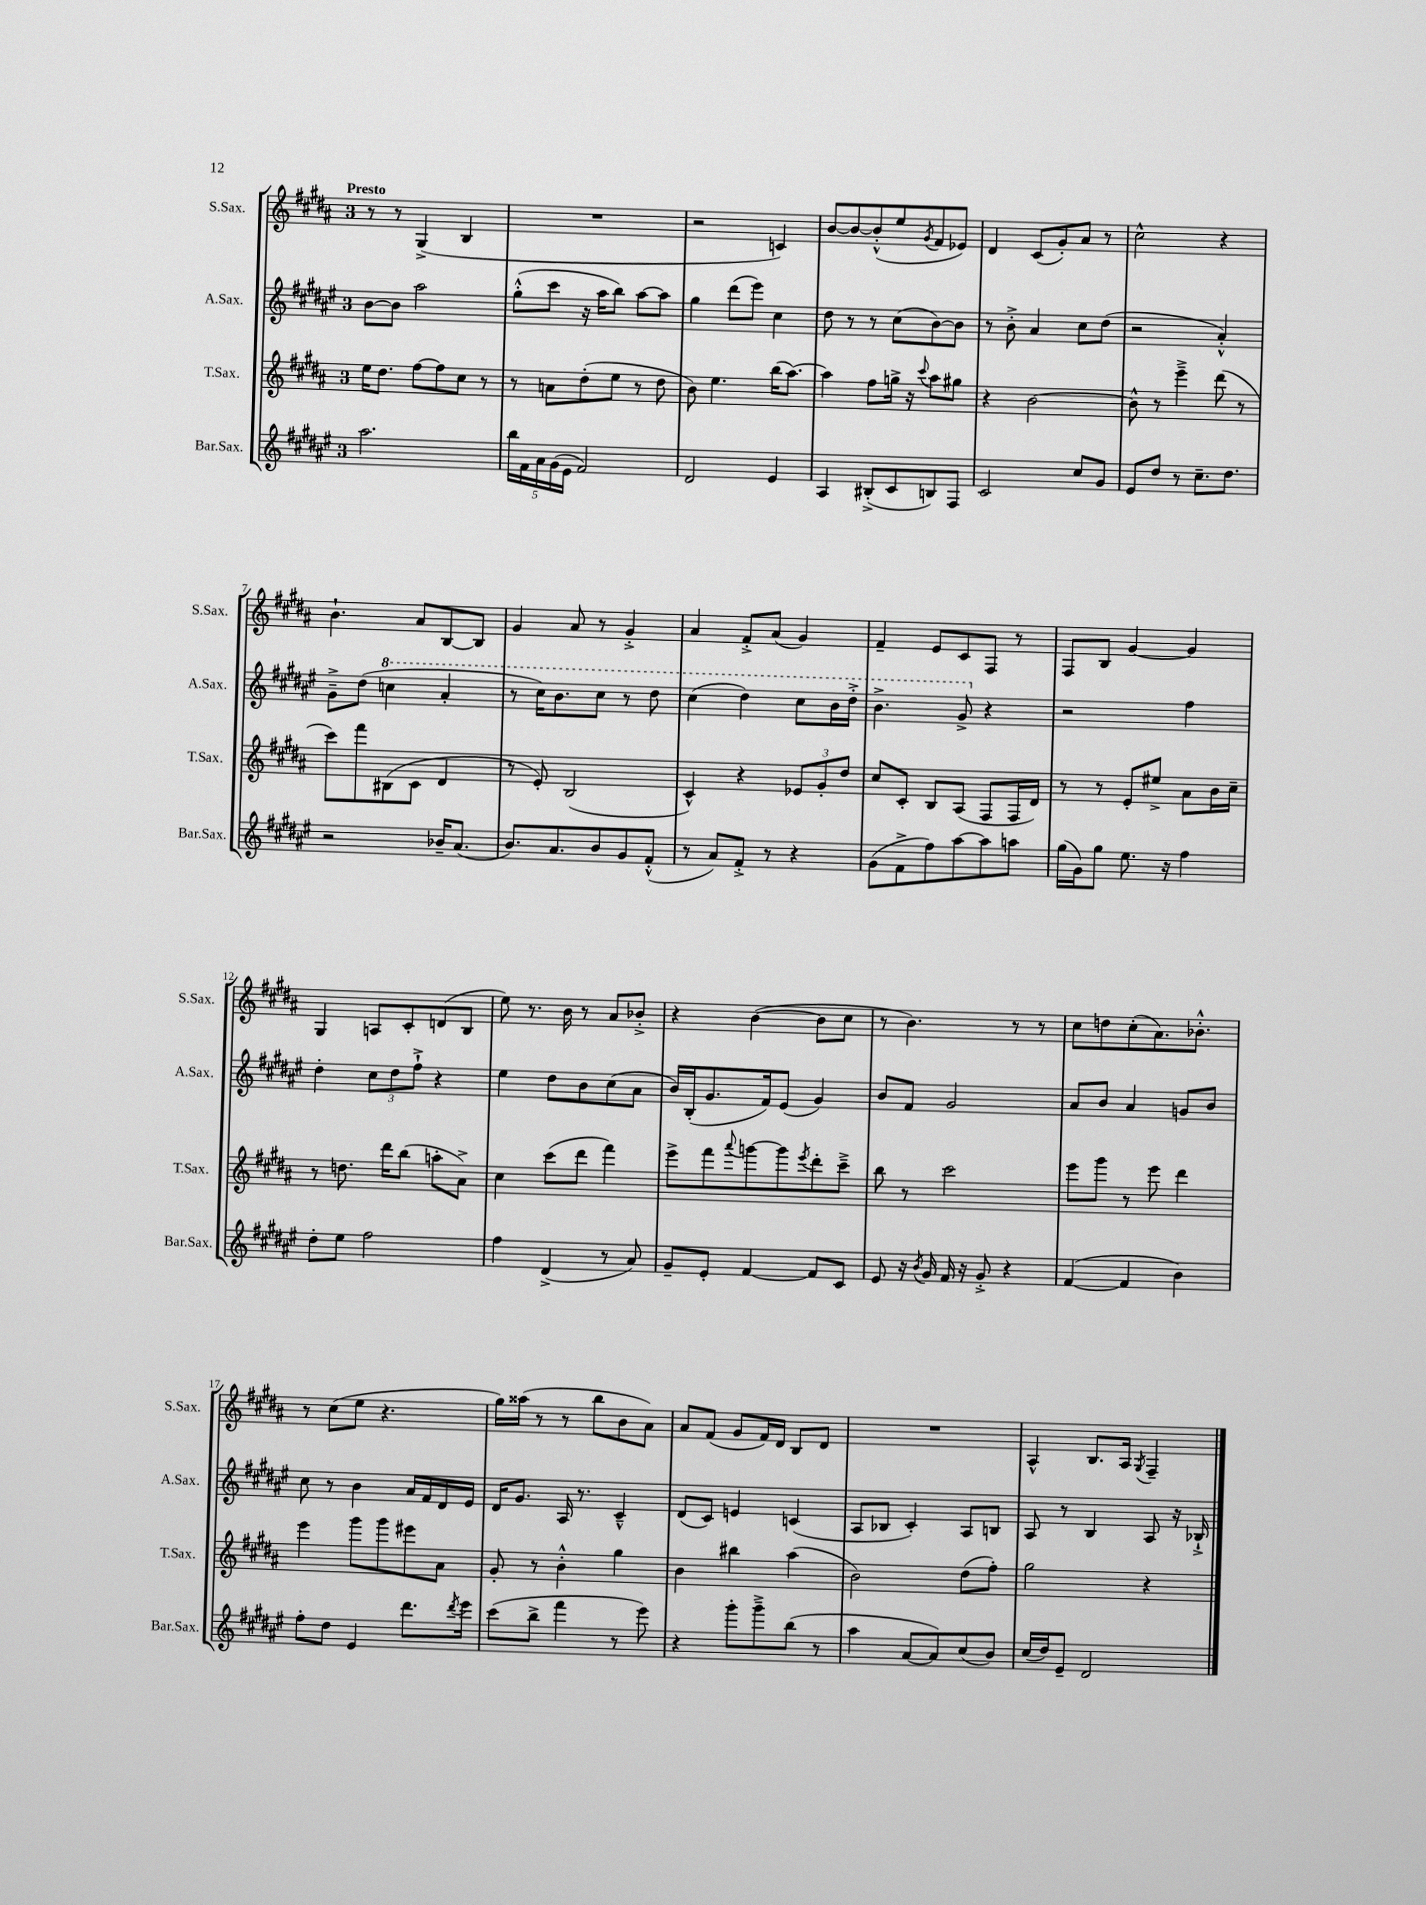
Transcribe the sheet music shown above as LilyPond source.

<<
\new StaffGroup <<
\new Staff = "s0" \with { instrumentName = "S.Sax." shortInstrumentName = "S.Sax." } {
    \clef treble \key b \major \once \override Staff.TimeSignature.style = #'single-digit \time 3/4 \tempo "Presto"
    r8 r8 gis4->( b4 |
    R2. |
    r2 c'4) |
    b'8~ b'8~ b'8-.-^( e''8 \acciaccatura { gis'8 } fis'8 ees'8) |
    dis'4 cis'8( gis'8-.) ais'8 r8 |
    cis''2-^ r4 |
    b'4.-! ais'8 b8~ b8 |
    gis'4 ais'8 r8 gis'4-.-> |
    ais'4 fis'8-.-> ais'8( gis'4) |
    fis'4-- e'8 cis'8 fis8 r8 |
    fis8 b8 gis'4~ gis'4 |
    gis4 a8 cis'8-. d'8( b8 |
    e''8) r8. b'16 r8 ais'8 bes'8-.-> |
    r4 b'4~( b'8 cis''8 |
    r8 b'4.) r8 r8 |
    cis''8 d''8 cis''8-.( ais'8.) bes'8.-.-^ |
    r8 cis''8( e''8 r4. |
    gis''16) aisis''16( r8 r8 b''8 b'8 ais'8) |
    ais'8 fis'8( gis'8 fis'16) dis'16 b8 dis'8 |
    R2. |
    ais4-^ b8. ais16 \acciaccatura { gis8 } fis4-- \bar "|." |
}
\new Staff = "s1" \with { instrumentName = "A.Sax." shortInstrumentName = "A.Sax." } {
    \clef treble \key fis \major \once \override Staff.TimeSignature.style = #'single-digit \time 3/4
    b'8~ b'8 ais''2 |
    gis''8-.-^( cis'''8 r16 ais''16 b''8) ais''8~ ais''8 |
    gis''4 dis'''8( eis'''8) cis''4 |
    dis''8 r8 r8 cis''8( b'8~) b'8 |
    r8 b'8-.-> ais'4 cis''8 dis''8( |
    r2 ais'4-.-^) |
    gis'8---> dis''8( \ottava #1 c'''4 ais''4-. |
    r8 cis'''16) b''8. cis'''8 r8 dis'''8 |
    cis'''4( dis'''4) cis'''8 b''16 dis'''16-.-> |
    b''4.-> gis''8-> \ottava #0 r4 |
    r2 fis''4 |
    dis''4-. \tuplet 3/2 { cis''8 dis''8 fis''8-!-> } r4 |
    eis''4 dis''8 b'8 cis''8( ais'8 |
    b'16) b16-.( gis'8. fis'16) eis'8( gis'4) |
    b'8 fis'8 gis'2 |
    ais'8 b'8 ais'4 g'8 b'8 |
    cis''8 r8 b'4 ais'16 fis'16 dis'16 eis'16 |
    dis'16 gis'8. ais16 r8. cis'4---^ |
    dis'8( cis'8) e'4 c'4( |
    ais8 bes8 cis'4-.) ais8 b8 |
    ais8 r8 b4 ais8 r16 bes16-!-> \bar "|." |
}
\new Staff = "s2" \with { instrumentName = "T.Sax." shortInstrumentName = "T.Sax." } {
    \clef treble \key b \major \once \override Staff.TimeSignature.style = #'single-digit \time 3/4
    e''16 dis''8. fis''8~ fis''8 cis''8 r8 |
    r8 a'8 dis''8-.( e''8 r8 dis''8 |
    b'8) e''4. b''16( ais''8.~) |
    ais''4 fis''8 g''16-> r16 \appoggiatura { cis'''8 } ais''8 gis''8 |
    r4 b'2~ |
    b'8-^ r8 e'''4---> dis'''8( r8 |
    cis'''8) fis'''8 bis8( cis'8 dis'4 |
    r8 e'8-.) b2( |
    cis'4-^) r4 \tuplet 3/2 { ees'8 gis'8-. dis''8 } |
    cis''8 cis'8-. b8 ais8( fis8 fis16 dis'16) |
    r8 r8 e'8-. eis''8-> ais'8 b'16 cis''16-- |
    r8 d''8. dis'''16 b''8( a''8-. ais'8->) |
    cis''4 cis'''8( dis'''8 fis'''4) |
    e'''8-> fis'''8 \appoggiatura { ais'''8 } g'''8~ g'''8 \acciaccatura { e'''8 } dis'''8-. cis'''8---> |
    b''8 r8 cis'''2 |
    e'''8 gis'''8 r8 e'''8 dis'''4 |
    e'''4 gis'''8 gis'''8 eis'''8 ais'8 |
    gis'8-. r8 b'4-.-^ gis''4 |
    b'4 bis''4 ais''4( |
    b'2) dis''8( fis''8-.) |
    gis''2 r4 \bar "|." |
}
\new Staff = "s3" \with { instrumentName = "Bar.Sax." shortInstrumentName = "Bar.Sax." } {
    \clef treble \key fis \major \once \override Staff.TimeSignature.style = #'single-digit \time 3/4
    ais''2. |
    \tuplet 5/4 { b''16 fis'16 ais'16 gis'16( eis'16 } fis'2) |
    dis'2 eis'4 |
    ais4 bis8-.->( cis'8 b8) fis8 |
    cis'2 cis''8 gis'8 |
    eis'8 dis''8 r8 cis''8.-- dis''8. |
    r2 bes'16-- ais'8.( |
    b'8.) ais'8. b'8 gis'8 fis'8-.-^( |
    r8 ais'8) fis'8-.-> r8 r4 |
    gis'8( fis'8-> fis''8) ais''8~ ais''8 a''8 |
    gis''16( gis'16) gis''8 eis''8. r16 fis''4 |
    dis''8-. eis''8 fis''2 |
    fis''4 dis'4->( r8 ais'8) |
    gis'8-- eis'8-. fis'4~ fis'8 cis'8 |
    eis'8 r16 \acciaccatura { b'8 } gis'16 fis'16 r16 gis'8-.-> r4 |
    fis'4~( fis'4 b'4) |
    fis''8-. dis''8 eis'4 dis'''8. \acciaccatura { dis'''8 } eis'''16 |
    cis'''8( b''8-> fis'''4 r8 eis'''8) |
    r4 gis'''8-. gis'''8---> b''8( r8 |
    ais''4 ais'8~ ais'8) cis''8( b'8) |
    cis''16( dis''16) eis'8-- dis'2 \bar "|." |
}
>>
>>
